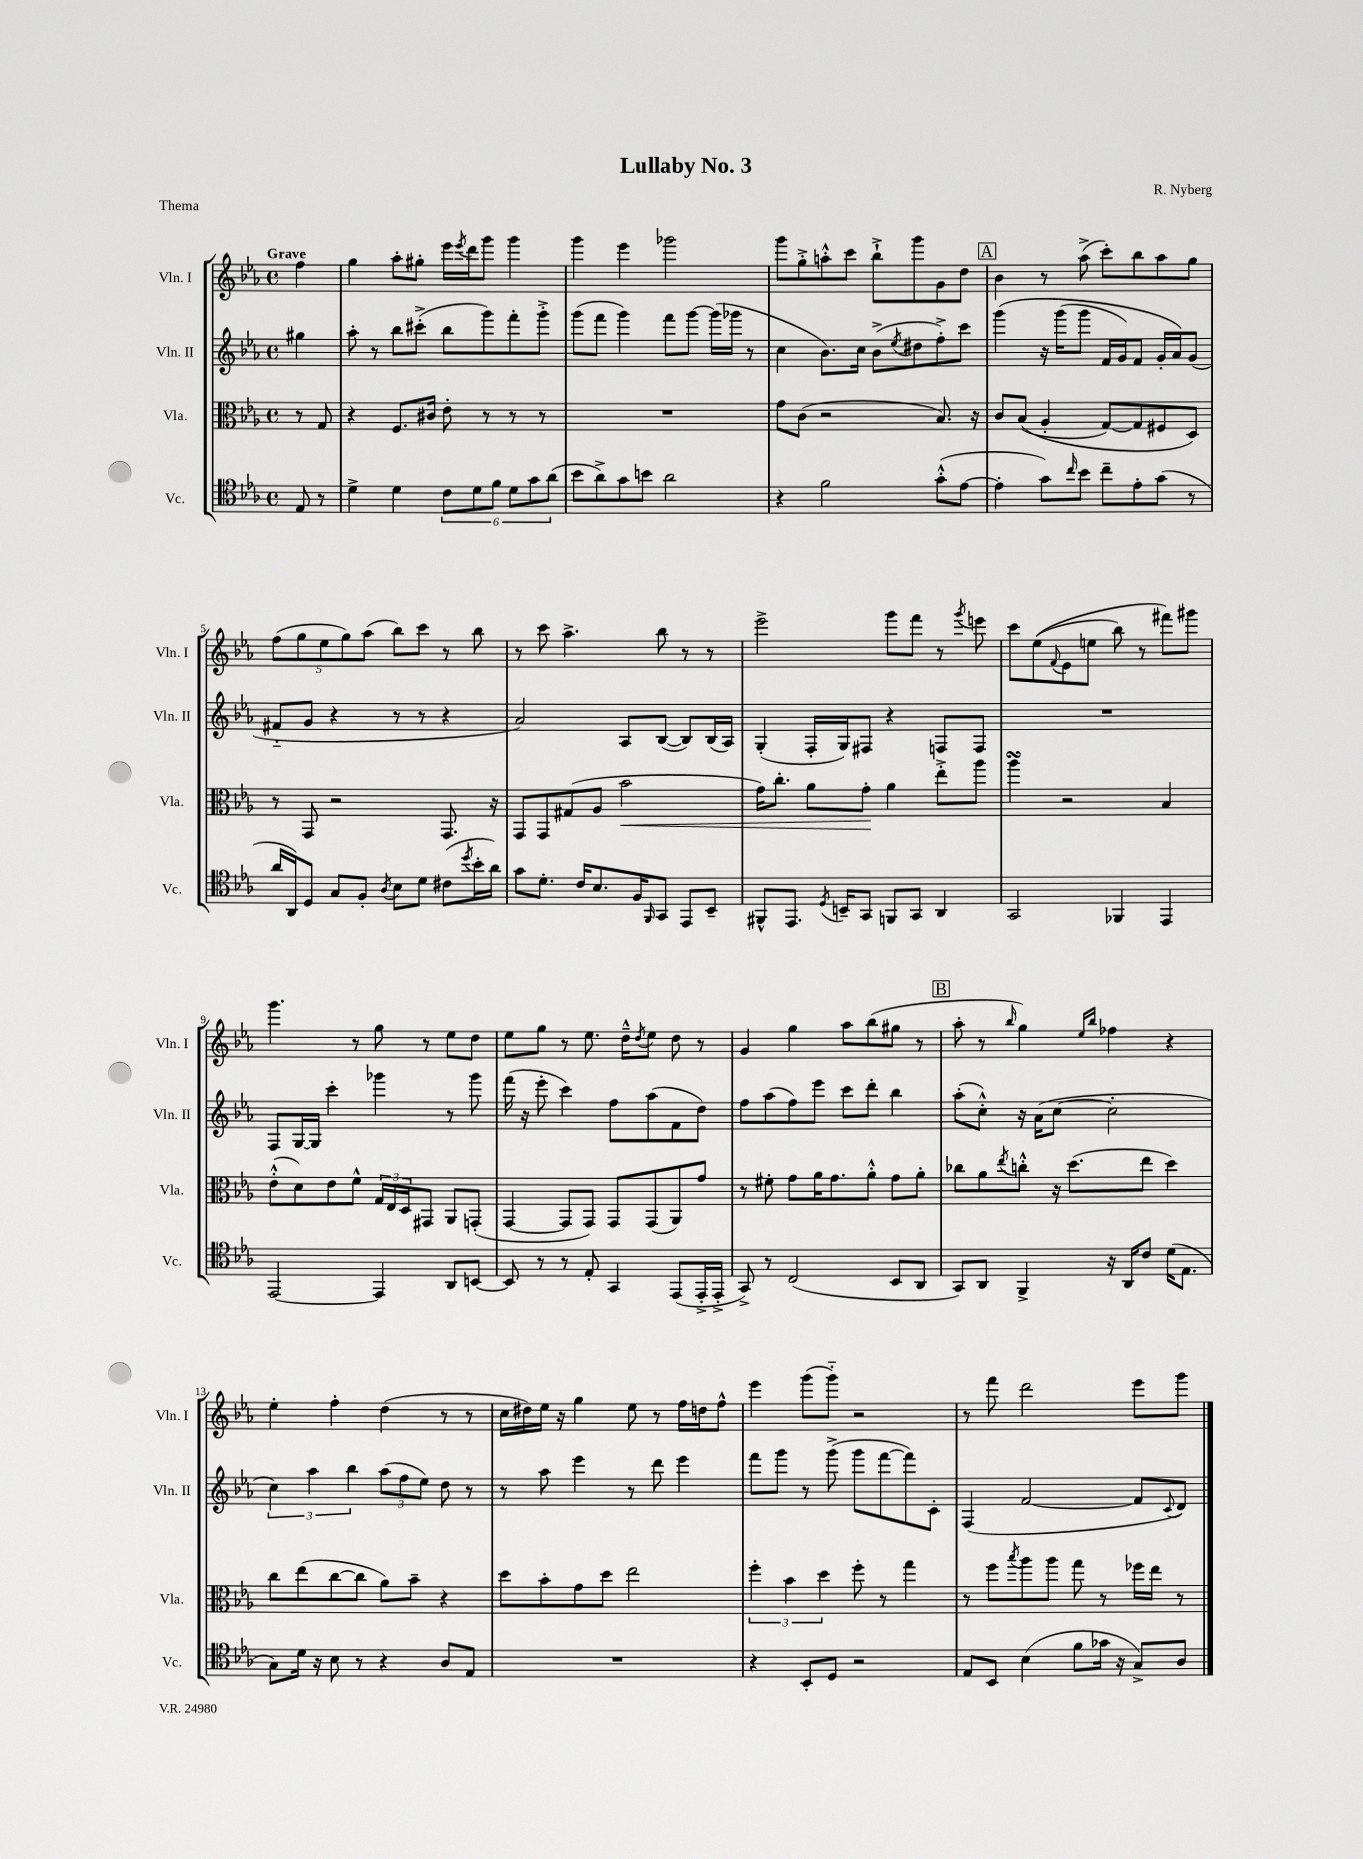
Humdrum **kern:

**kern	**kern	**dynam	**kern	**kern
*part4	*part3	*part3	*part2	*part1
*staff4	*staff3	*staff3	*staff2	*staff1
*I"Vc.	*I"Vla.	*	*I"Vln. II	*I"Vln. I
*I'Vc.	*I'Vla.	*	*I'Vln. II	*I'Vln. I
*clefC4	*clefC3	*	*clefG2	*clefG2
*k[b-e-a-]	*k[b-e-a-]	*	*k[b-e-a-]	*k[b-e-a-]
*M4/4	*M4/4	*	*M4/4	*M4/4
*met(c)	*met(c)	*	*met(c)	*met(c)
=	=	=	=	=
!	!	!	!	!LO:TX:a:B:t=Grave
8E-/	8r	.	4gg#X\	4ff\
8r	8G/	.	.	.
=1	=1	=1	=1	=1
4d^\	4r	.	8aa-'\	4gg\
.	.	.	8r	.
4d\	8.F/L	.	8bb-\L	8aa-'\L
.	.	.	(8ccc#X'^\J	8gg#X'\J
.	16c#X/Jk	.	.	.
12c\L	8e-'\	.	8bb-\L	16eee-\LL
.	.	.	.	8qeee-/
.	.	.	.	16ddd\J
12d\	.	.	.	.
.	8r	.	8ggg\)	8ggg\J
12f\J	.	.	.	.
12d\L	8r	.	8fff'\	4ggg\
12g\	.	.	.	.
.	8r	.	8ggg'^\J	.
(12a-\J	.	.	.	.
=2	=2	=2	=2	=2
8b-\L	1r	.	(8ggg\L	4ggg\
8a-^\)	.	.	8fff\J	.
8g\	.	.	4ggg\)	4eee-\
8bn\J	.	.	.	.
2a-\	.	.	8fff\L	2ggg-X\
.	.	.	[8ggg\J	.
.	.	.	(16ggg\LL]	.
.	.	.	16ggg-X\JJ	.
.	.	.	8r	.
=3	=3	=3	=3	=3
4r	8g\L	.	4cc\	8ggg\L
.	(8c\J	.	.	8gg'^\
2f\	2r	.	8.b-\L)	8aan'^^\
.	.	.	.	8ccc\J
.	.	.	16cc\Jk	.
.	.	.	(8b-^\L	8bb-`^\L
.	.	.	8qee-/	.
.	.	.	8dd#X\	8ggg\
(8g'^^\L	8.B-/)	.	8ff'^\)	8g\
[8e-\J	.	.	8ccc\J	8dd\J
.	16r	.	.	.
!!LO:REH:place=s1:t=A
=4	=4	=4	=4	=4
4e-'\]	8c/L	.	(4ggg\	4b-\
.	((8B-/J	.	.	.
8g\L)	4A-'/	.	16r	8r
.	.	.	(16ggg\KL	.
16qqcc/	.	.	.	.
8b-\J	.	.	8ggg\J	(8aa-^\
8cc~\L	[8G/L)	.	16f/LL	8ccc'\L)
.	.	.	16g/J)	.
8e-'\	8G/]	.	8f/J	8bb-\
(8g\J	8F#X/	.	16g'/LL	8aa-\
.	.	.	16a-/J)	.
8r	8D/J)	.	(8g/J	8gg\J
!!LO:LB:g=z
=5	=5	=5	=5	=5
16a-/LL	8r	.	8f#X/L	(10ff\L
16AA-/J)	.	.	.	.
.	.	.	.	10gg\
8D/J	8GG/	.	8g/J	.
.	.	.	.	10ee-\
8G/L	2r	.	4r	.
.	.	.	.	10gg\)
8F'/J	.	.	.	.
.	.	.	.	(10aa-\J
8qA-/	.	.	.	.
8B-\L	.	.	8r	8bb-\L)
8d\J	.	.	8r	8ccc\J
(8c#X\L	8.GG/	.	4r	8r
8qdd/	.	.	.	.
16b-'\L	.	.	.	8bb-\
16a-\JJ)	16r	.	.	.
=6	=6	=6	=6	=6
8g\L	8GG/L	.	2a-/)	8r
8.d'\J	8GG/	.	.	8ccc\
.	(8G#X/	.	.	4.aa-^\
16c/KL	.	.	.	.
8.B-/	8A-/J	.	.	.
!	!	!LO:HP:b	!	!
.	2b-\	<	8A-/L	.
16F/K	.	.	.	.
16qqFF/	.	.	.	.
8GG/J	.	.	([8B-/J	8bb-\
8EE-/L	.	.	8B-/L])	8r
8BB-~/J	.	.	(16B-/L	8r
.	.	.	16A-/JJ)	.
=7	=7	=7	=7	=7
8FF#X^^/L	16g\KL)	.	(4G'/	2eee-^\
.	8.cc'\J	.	.	.
8.EE-/J	.	.	.	.
.	8a-\L	.	16F'/LL	.
8qD/	.	.	.	.
16BBn~/KL	.	.	16G/J)	.
8GG/J	8g'\J	.	8F#X/J	.
8FFn/L	4a-\	[	4r	8ggg\L
8GG/J	.	.	.	8fff\J
4AA-/	8ee-'^\L	.	8Fn/L	8r
.	.	.	.	8qggg/
.	8aa-\J	.	8F/J	8eeen\
=8	=8	=8	=8	=8
2GG/	4aa-sSSs\	.	1r	8ccc\L
.	.	.	.	((8ee-\
.	.	.	.	8qqf/
.	2r	.	.	8e-\
.	.	.	.	8een\J
4FF-X/	.	.	.	8bb-\)
.	.	.	.	8r
4EE-/	4B-/	.	.	8fff#X\L)
.	.	.	.	8ggg#X\J
!!LO:LB:g=z
=9	=9	=9	=9	=9
[2EE-/	(8e-'^^\L	.	8F/L	4.ggg\
.	8d\)	.	[16G/L	.
.	.	.	16G/JJ]	.
.	8e-\	.	4ccc'\	.
.	8f^^\J	.	.	8r
4EE-/]	24G/LL	.	4ggg-X\	8gg\
.	24E-/	.	.	.
.	24D/J	.	.	.
.	8GG#X/J	.	.	8r
8AA-/L	8AA-/L	.	8r	8ee-\L
[8BBn/J	(8GGn'/J	.	8ggg-\	8dd\J
=10	=10	=10	=10	=10
8BB/]	[4GG/	.	(16fff\	8ee-\L
.	.	.	16r	.
8r	.	.	8eee-'\	8gg\J
8r	8GG/L]	.	4ccc\)	8r
8E-'/	8GG/J)	.	.	8.ee-\
4GG/	8GG/L	.	8ff\L	.
.	.	.	.	16dd~^^\KL
.	.	.	.	8qdd/
.	(8GG/	.	(8aa-\	8ee-\J
(8EE-/L	8AA-/)	.	8f\	8dd\
16EE-'^/L	8g/J	.	8dd\J)	8r
16EE-'^/JJ	.	.	.	.
=11	=11	=11	=11	=11
8GG^/)	8r	.	8ff\L	4g/
8r	8f#X'\	.	(8aa-\	.
(2C/	8g\L	.	8ff\)	4gg\
.	16a-\K	.	8eee-\J	.
.	8.g\	.	.	.
.	.	.	8ccc\L	8aa-\L
.	8a-'^^\J	.	8ddd'\J	(8bb-\
8BB-/L	8g\L	.	4bb-\	8gg#X\J
8AA-/J	8a-'\J	.	.	8r
!!LO:REH:place=s1:t=B
=12	=12	=12	=12	=12
8GG/L)	8cc-X\L	.	(8aa-'\L	8aa-'\
8AA-/J	8a-\	.	8cc'^^\J)	8r
.	8qee-/	.	.	16qqbb-/
4FF^/	8ccn'^^\J	.	16r	4gg\)
.	.	.	(16a-\KL	.
.	16r	.	[8cc\J	.
.	(8.dd\L	.	.	.
.	.	.	.	16qqee-/LL
.	.	.	.	16qqbb-/JJ
16r	.	.	2cc'\]	4ff-X\
16AA-/KL	.	.	.	.
8c/J	8ee-\J	.	.	.
(16d\KL	4dd\)	.	.	4r
8.E-\J	.	.	.	.
!!LO:LB:g=z
=13	=13	=13	=13	=13
8G\L)	8cc\L	.	6cc\)	4ee-'\
16d\Jk	(8ee-\	.	.	.
.	.	.	6aa-\	.
16r	.	.	.	.
8B-\	[8cc\	.	.	4ff'\
.	.	.	6bb-\	.
8r	8cc\J]	.	.	.
4r	8a-\L)	.	(12aa-\L	(4dd\
.	.	.	12ff\	.
.	8b-~\J	.	.	.
.	.	.	12ee-\J)	.
8A-/L	4r	.	8dd\	8r
8E-/J	.	.	8r	8r
=14	=14	=14	=14	=14
1r	8dd\L	.	8r	16cc\LL
.	.	.	.	16dd#X\)
.	8b-'\	.	8aa-\	16ee-\JJ
.	.	.	.	16r
.	8g\	.	4eee-\	4gg\
.	8dd\J	.	.	.
.	2ee-\	.	8r	8ee-\
.	.	.	8ddd\	8r
.	.	.	4eee-\	16ff\LL
.	.	.	.	16ddn\J
.	.	.	.	8ff^^\J
=15	=15	=15	=15	=15
4r	6ff'\	.	8fff\L	4eee-\
.	.	.	8ggg\J	.
.	6b-\	.	.	.
8BB-'/L	.	.	8r	(8ggg\L
.	6dd\	.	.	.
8D/J	.	.	(8ggg^\	8ggg\J)
2r	8ff'\	.	8ggg\L	2r
.	8r	.	[8fff\	.
.	4gg\	.	8fff\])	.
.	.	.	8c'\J	.
=16	=16	=16	=16	=16
8E-/L	8r	.	(4F/	8r
8BB-/J	8ff\L	.	.	8fff\
.	8qbb-/	.	.	.
(4B-\	8aa-\	.	[2f/	2ddd\
.	8aa-\J	.	.	.
8f\L	8gg\	.	.	.
16g-X\Jk	8r	.	.	.
16r	.	.	.	.
8G^/L)	16ff-X\LL	.	8f/L]	8eee-\L
.	16ee-\JJ	.	.	.
.	.	.	8qqc/	.
8A-/J	8r	.	8d/J)	8ggg\J
==	==	==	==	==
*-	*-	*-	*-	*-
